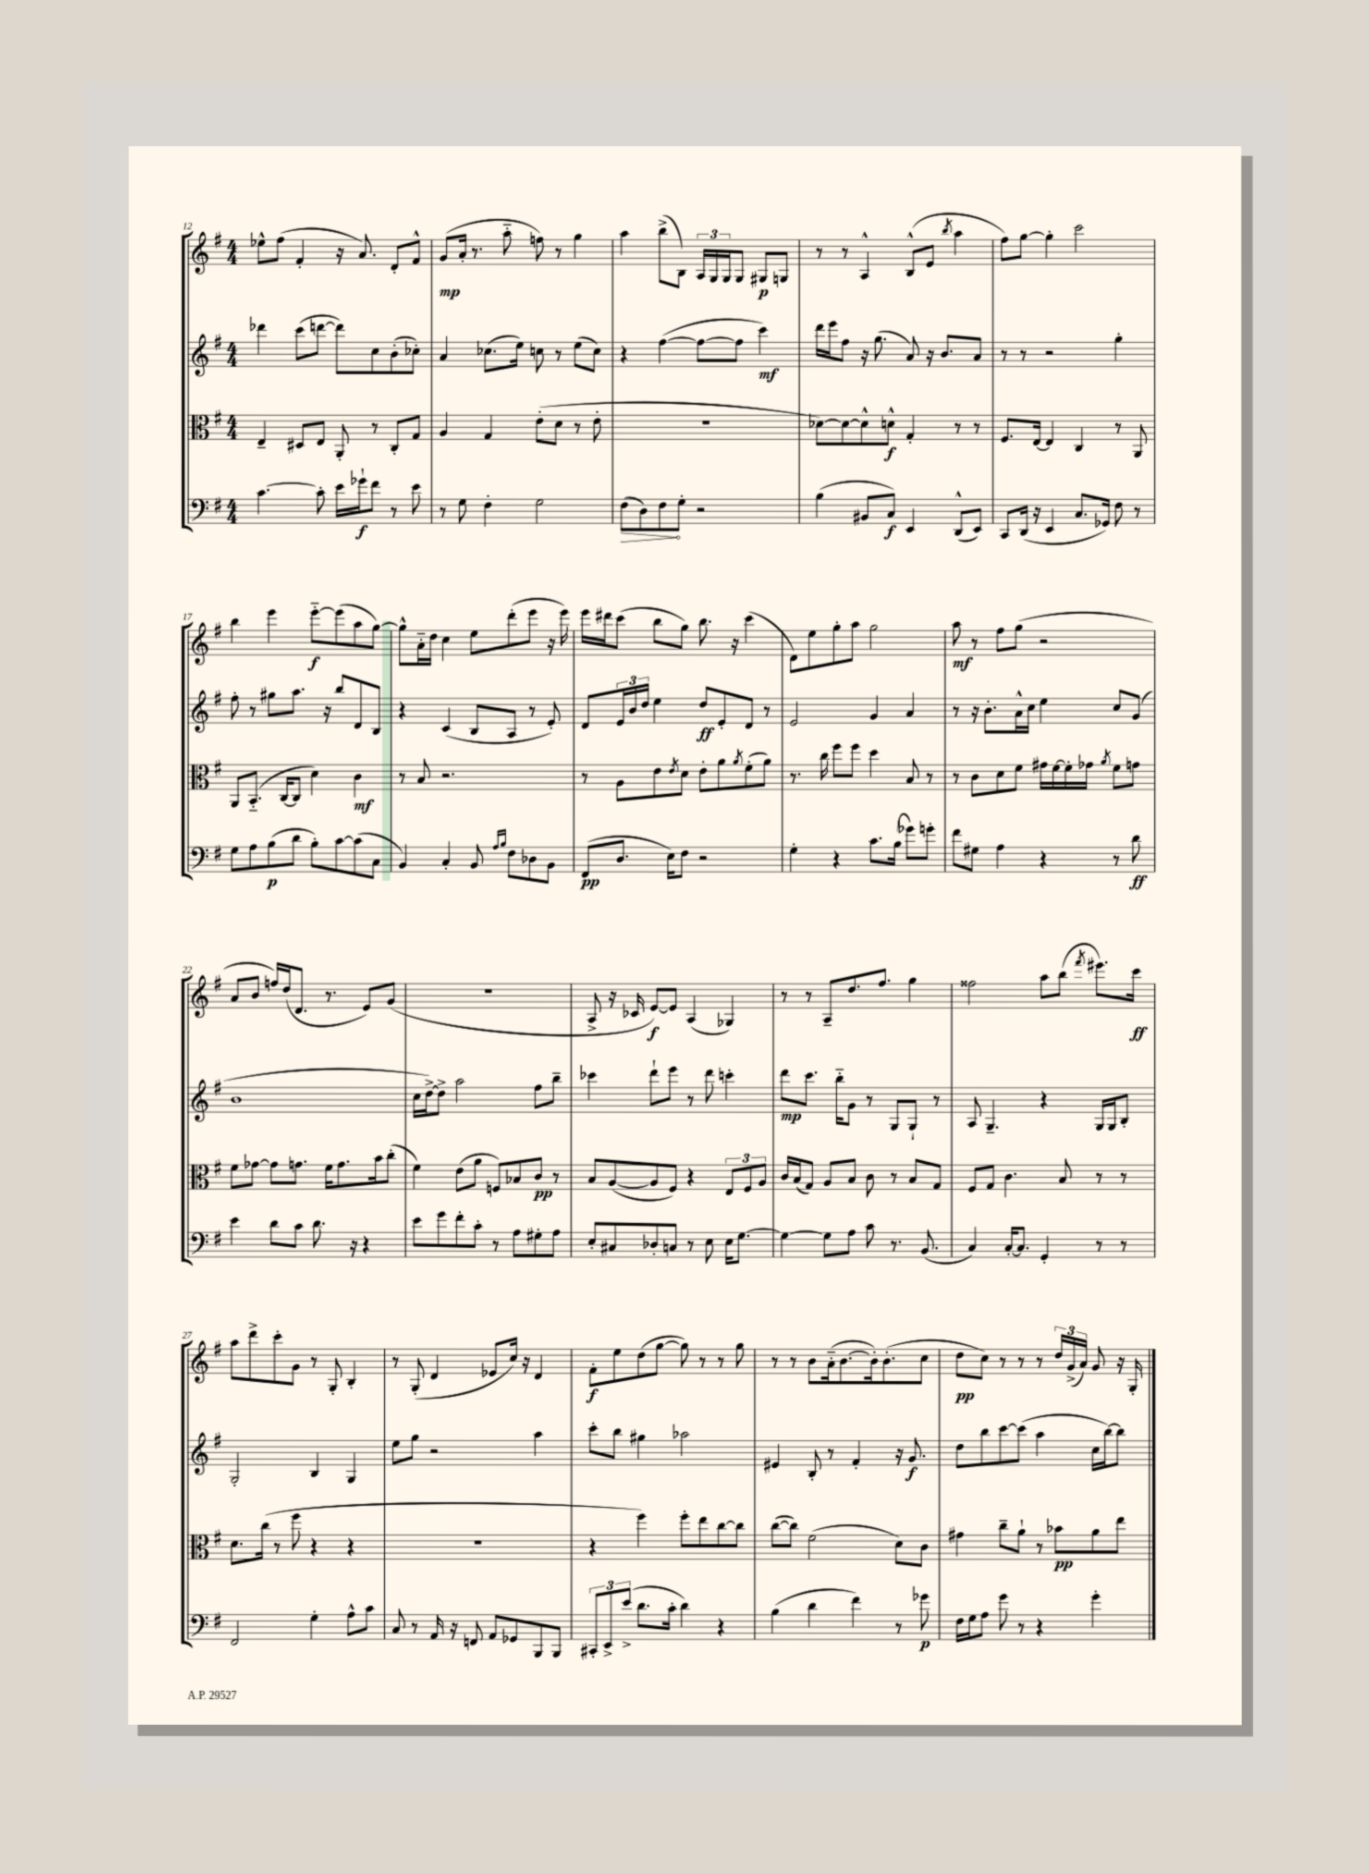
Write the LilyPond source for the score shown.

<<
\new StaffGroup <<
\new Staff = "s0" {
    \clef treble \key g \major \numericTimeSignature \time 4/4
    ees''8-^ fis''8( fis'4-. r16 a'8.) d'8-. fis'8-^ |
    g'8\mp( a'16-. r8. a''8-_ f''8) r8 g''4 |
    a''4 b''8->( b8) \tuplet 3/2 { a16 g16 g16 } g8 gis8\p g8 |
    r8 r8 a4-^ b8-^( e'8 \acciaccatura { b''8 } a''4 |
    fis''8) g''8~ g''4-. c'''2 |
    b''4 e'''4 e'''8~-_\f e'''8( a''8 g''8~) |
    g''8-^ a'16-_ d''16 c''4 e''8 d'''8-.( e'''8 r16 e'''16) |
    e'''16 dis'''16 c'''8( b''8 g''8) b''8. r16 c'''4( |
    d'8) e''8 g''8-. a''8 g''2 |
    a''8\mf r8 fis''8 g''8( r2 |
    a'8 b'8 f''16) d''16( d'8. r8. e'8) g'8( |
    R1 |
    a8-> r16 ces'16 e'8~\f) e'8 a4( ges4) |
    r8 r8 a8-- d''8. fis''8. g''4 |
    fisis''2 a''8 b''8( \acciaccatura { fis'''8 } eis'''8.) c'''16\ff |
    a''8 d'''8-> c'''8-. g'8 r8 g8-. b4-. |
    r8 g8-.( d'4 ees'8 c''16) r16 d'4 |
    fis'8-.\f e''8 d''8( g''8~ g''8) r8 r8 g''8 |
    r8 r8 b'8 a'16-_( b'8.~ b'16-.) b'8.-.( c''8 |
    d''8\pp c''8) r8 r8 r8 \tuplet 3/2 { d''16 g'16->( a'16) } g'8 r16 g16-. \bar "|." |
}
\new Staff = "s1" {
    \clef treble \key g \major \numericTimeSignature \time 4/4
    des'''4 c'''8( d'''8~ d'''8) c''8 b'8-.( ces''8-.) |
    a'4 ces''8.( e''16) c''8 r8 e''8( c''8) |
    r4 fis''4~( fis''8~ fis''8 c'''4\mf) |
    d'''16 e'''16 fis''8 r16 g''8.( a'8) r16 b'8. a'8 |
    r8 r8 r2 g''4-. |
    fis''8-. r8 gis''8 a''8. r16 b''8 d'8 b8 |
    r4 c'4( b8 a8 r8 e'8-.) |
    d'8 \tuplet 3/2 { e'16 b'16 d''16 } e''4 d''8\ff e'8-. d'8 r8 |
    e'2 g'4 a'4 |
    r8 r16 b'8.-. a'16-^ c''16 e''4 c''8 g'8( |
    b'1 |
    c''16 d''16~->) d''8-> a''2 fis''8 b''8-- |
    ces'''4 d'''8-! e'''8 r8 d'''8 c'''4-. |
    d'''8\mp c'''8. b''16-_ g'8 r8 g8 g8-! r8 |
    a8 g4.-- r4 g16 g16 b8-. |
    g2-. b4 g4 |
    e''8 g''8 r2 a''4 |
    c'''8-. b''8 gis''4 aes''2 |
    eis'4 b8-. r8 fis'4-. r16 g'8.\f |
    d''8 b''8 c'''8~ c'''8( a''4 c''16 b''16~) b''8 \bar "|." |
}
\new Staff = "s2" {
    \clef alto \key g \major \numericTimeSignature \time 4/4
    e4-- dis8 e8 a,8-. r8 c8-. g8 |
    a4 g4 e'8-.( d'8 r8 e'8-. |
    R1 |
    des'8~) des'8~ des'8-^ d'8-^\f g4-. r8 r8 |
    fis8. e16~ e4 c4 r8 a,8 |
    a,8 b,8.-_( c16~ c8 d'4) c'4\mf |
    r8 b8 r2. |
    r8 a8 e'8 \acciaccatura { e'8 } d'8 e'8-. a'8 \acciaccatura { a'8 } fis'8-.( a'8) |
    r8. c''16 fis''8 fis''8 d''4 b8 r8 |
    r8 c'8 d'8 fis'8 gis'16 fis'16~ fis'16-. ges'16 \acciaccatura { a'8 } fis'8 g'8 |
    fis'8 ges'8~ ges'8 g'8. fis'16 g'8. b'16 c''8-.( |
    fis'4) e'8( a'8 f8) bes8 c'8\pp r8 |
    b8 a8~( a8 fis8) r4 \tuplet 3/2 { e8 fis8 a8 } |
    c'16 b16( g8) a8 b8 c'8 r8 b8 g8 |
    fis8 g8 c'4. b8 r8 r8 |
    d'8. c''16( r8 fis''8 r4 r4 |
    R1 |
    r4 fis''4) fis''8-. e''8 c''8~ c''8 |
    c''8~( c''8) fis'2( d'8) c'8 |
    gis'4 c''8-- a'8-! r8 bes'8\pp a'8 e''8 \bar "|." |
}
\new Staff = "s3" {
    \clef bass \key g \major \numericTimeSignature \time 4/4
    c'4.~ c'8-. e'16 ges'16-!\f fis'8 r8 e'8 |
    r8 g8 fis4-. g2 |
    \once \override Hairpin.circled-tip = ##t fis8\>( d8) fis8\! g8-. r2 |
    b4( bis,8 c8\f) e,4 d,8-^( e,8) |
    c,8 d,16( r16 e,4 c8. ges,16) fis8 r8 |
    g8 a8 b8\p( d'8 b8-.) c'8~ c'8( c8 |
    b,4) c4-. b,8 \grace { a16 b16 } fis8 des8 b,8 |
    fis,8\pp( d8. e16) fis8 r2 |
    g4-. r4 c'8. b16( ges'8) g'8-. |
    fis'8 gis8 a4 r4 r8 d'8\ff |
    e'4 d'8 c'8 d'8. r16 r4 |
    e'8 g'8 fis'8-. c'8-. r8 a8 gis8-. a8 |
    e8-. cis8 des8-. c8 r8 e8 e16 g8.~ |
    g4~ g8 a8 c'8 r8. b,8.( |
    c4) c16~-. c8. g,4-. r8 r8 |
    fis,2 g4-. a8-^ c'8 |
    c8 r8 a,16 r16 f,8 a,8 ges,8 b,,8 b,,8 |
    \tuplet 3/2 { cis,8-. e,8-> e'8->( } d'8. c'16-. d'4) r4 |
    b4( d'4 fis'4) r8 ges'8\p |
    fis16 g16 a8 g'8 r8 r4 g'4-. \bar "|." |
}
>>
>>
\layout { \context { \Score currentBarNumber = #12 } }
